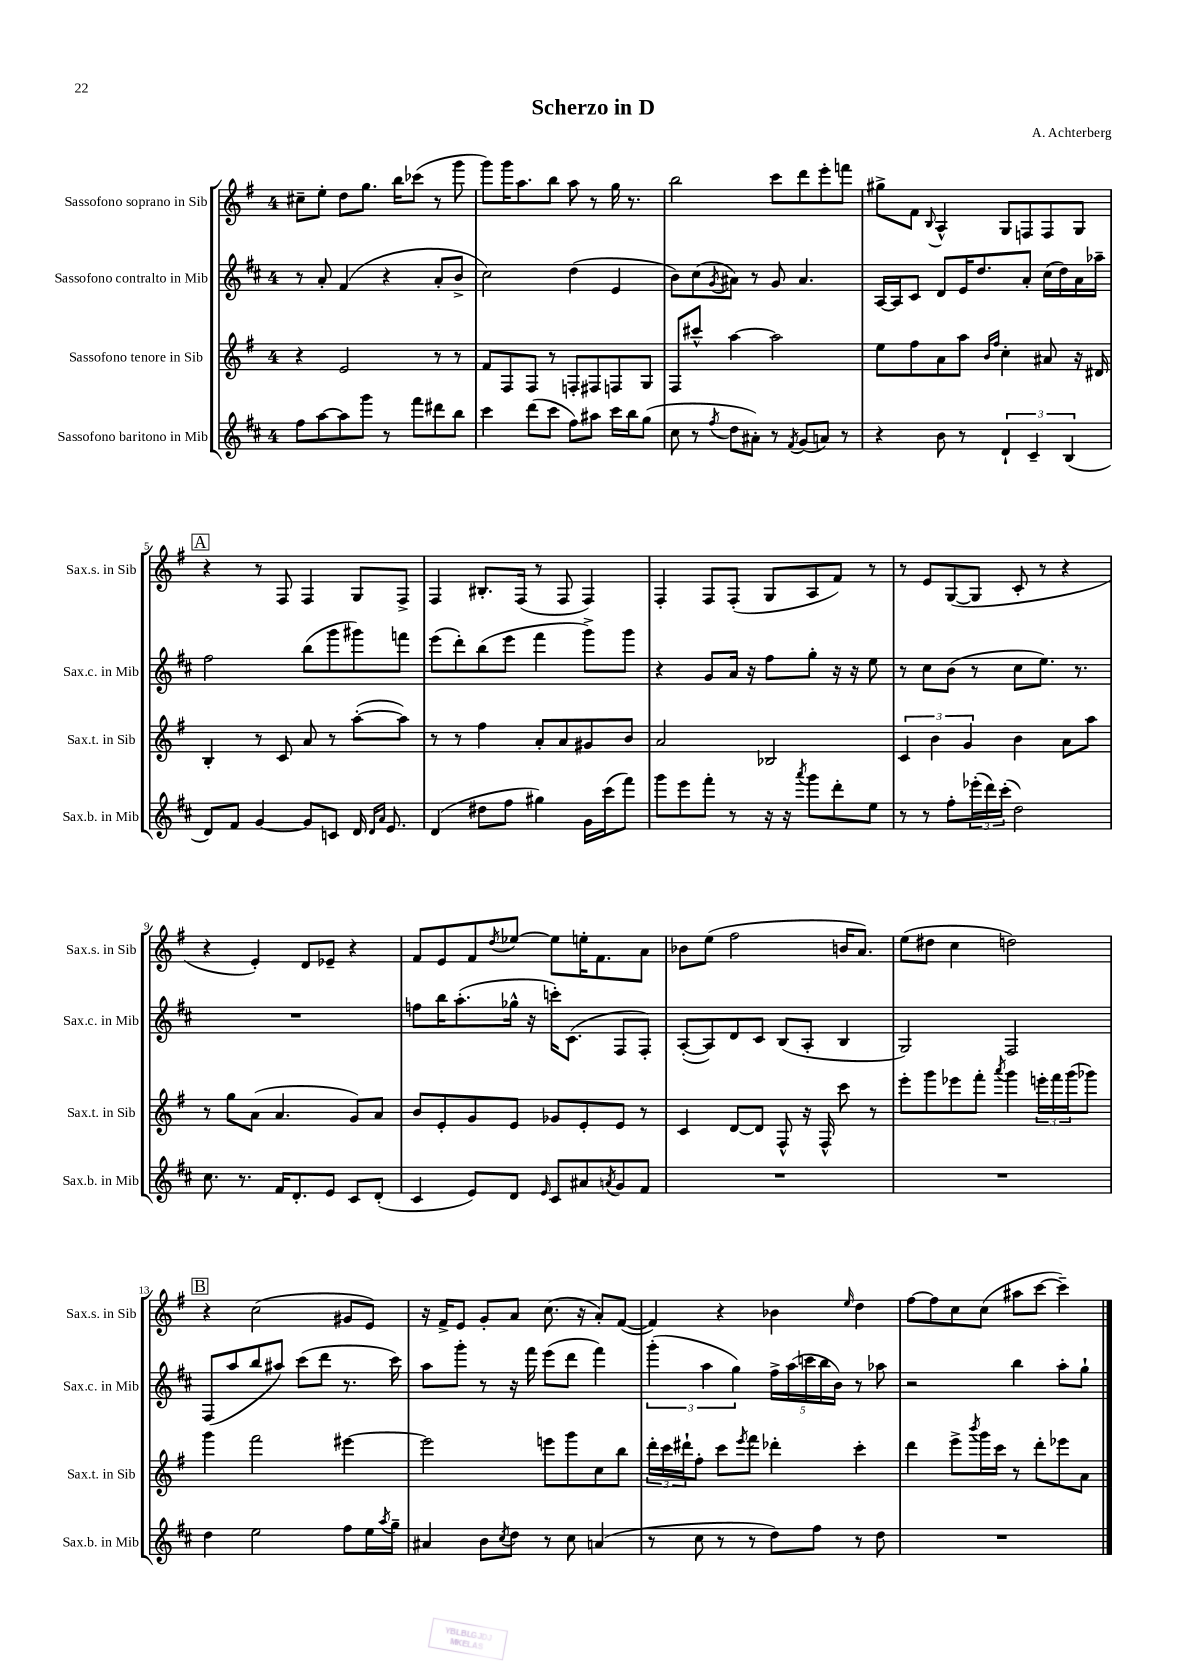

**kern	**kern	**kern	**kern
*staff4	*staff3	*staff2	*staff1
*clefG2	*clefG2	*clefG2	*clefG2
*k[f#c#]	*k[f#]	*k[f#c#]	*k[f#]
*M4/4	*M4/4	*M4/4	*M4/4
8ff#	4r	8r	8cc#~
[8aa	.	8a'	8ee'
8aa]	2e	(4f#	8dd
8ggg	.	.	8.gg
8r	.	4r	.
.	.	.	16bb
8fff#	.	.	(8ccc-
8ddd#	8r	8a'	8r
8bb	8r	8b^	8ggg
=	=	=	=
4ccc#	8f#	2cc#)	8ggg)
.	8F#	.	16ggg
.	.	.	8.aa
(8ddd	8F#	.	.
8ccc#	8r	.	8bb
8ff#)	8F'	(4dd	8aa
8aa#	8F#	.	8r
16ccc#	8F	4e	16gg
16bb	.	.	8.r
(8gg	8G	.	.
=	=	=	=
8cc#	8F#	8b)	2bb
8r	8ccc#^^	(8cc#	.
8qff#	.	8qg	.
8dd	[4aa	8a#)	.
8a#')	.	8r	.
8r	2aa]	8g	8ccc
8qf#	.	.	.
(8g	.	4.a#	8ddd
8a)	.	.	8eee'
8r	.	.	8fff
=	=	=	=
4r	8ee	[16A	8gg#^
.	.	16A]	.
.	8ff#	8c#	8f#
.	.	.	8qqB
8b	8a	8d	4A^^
8r	8aa	16e	.
.	.	8.dd	.
.	16qqb	.	.
.	16qqff#	.	.
6d`	4cc'	.	8G
.	.	8a'	8F
6c#~	.	.	.
.	8a#	(16cc#	8F
.	.	16dd)	.
(6B	.	.	.
.	16r	16a	8G
.	16d#	16aa-~	.
=	=	=	=
8d)	4B'	2ff#	4r
8f#	.	.	.
[4g	8r	.	8r
.	8c	.	8F#
8g]	8a	(8bb	4F#
8c	8r	8ggg	.
16d	([8aa'	8ggg#)	8G
16qqd	.	.	.
16qqa	.	.	.
8.e	.	.	.
.	8aa])	8fff	8F#^
=	=	=	=
(4d	8r	(8eee	4F#
.	8r	8ddd')	.
8dd#	4ff#	(8bb	8.B#'
8ff#	.	8eee	.
.	.	.	(16F#
4gg#)	8a'	4fff#	8r
.	8a	.	8F#
16g	8g#	8ggg^)	4F#)
(16ccc#	.	.	.
8fff#)	8b	8ggg	.
=	=	=	=
8ggg	2a	4r	4F#'
8eee	.	.	.
8fff#'	.	8g	8F#
8r	.	16a	(8F#'
.	.	16r	.
16r	2B-	8ff#	8G
16r	.	.	.
8qaaa	.	.	.
8ggg	.	8gg'	8A
8ddd'	.	16r	8f#)
.	.	16r	.
8ee	.	8ee	8r
=	=	=	=
8r	6c	8r	8r
8r	.	8cc#	8e
.	6b	.	.
8ff#'	.	(8b	([8G
.	6g	.	.
(24eee-'	.	8r	8G]
24ddd)	.	.	.
(24ccc#'	.	.	.
2dd)	4b	8cc#	8c'
.	.	8.ee)	8r
.	8a	.	4r
.	.	8.r	.
.	8aa	.	.
=	=	=	=
8.cc#	8r	1r	4r
.	8gg	.	.
8.r	.	.	.
.	(8a	.	4e')
16f#	4.a	.	.
8.d'	.	.	.
.	.	.	8d
8e	.	.	8e-~
8c#	8g)	.	4r
(8d'	8a	.	.
=	=	=	=
4c#	8b	8ff	8f#
.	8e'	16bb	8e
.	.	(8.aa'	.
8e)	8g	.	8f#
.	.	.	8qdd
8d	8e	16gg-^^	[8ee-
.	.	16r	.
16qqe	.	.	.
8c#	8g-	16ccc')	8ee-]
.	.	(8.c#	.
8a#	8e'	.	16ee'
.	.	.	8.f#
8qa	.	.	.
8g	8e	8F#	.
8f#	8r	8F#')	8a
=	=	=	=
1r	4c	([8A'	8b-
.	.	8A])	(8ee
.	[8d	8d	2ff#
.	8d]	8c#	.
.	8F#^^	(8B	.
.	16r	8A'	.
.	16F#^^	.	.
.	8ccc	4B	16b
.	.	.	8.a)
.	8r	.	.
=	=	=	=
1r	8eee'	2G)	(8ee
.	8ggg	.	8dd#
.	8eee-	.	4cc
.	8fff#'	.	.
.	8qaaa	.	.
.	4ggg	2F#	2dd)
.	24eee'	.	.
.	24fff#	.	.
.	(24ggg	.	.
.	8ggg-)	.	.
=	=	=	=
4dd	4ggg	(8F#	4r
.	.	8aa	.
2ee	2fff#	8bb	(2cc
.	.	8aa#)	.
.	.	(8ccc#	.
.	.	8ddd	.
8ff#	[4eee#	8.r	8g#
16ee	.	.	8e)
8qaa	.	.	.
16gg~	.	16ccc#)	.
=	=	=	=
4a#	2eee#]	8aa	16r
.	.	.	16f#^
.	.	8ggg'	8e
8b	.	8r	8g'
8qcc#	.	.	.
8dd	.	16r	8a
.	.	16fff#	.
8r	8eee	(8eee	(8.cc
8cc#	8ggg	8ddd	.
.	.	.	16r
(4a	8cc	4fff#)	8a')
.	8bb	.	([8f#
=	=	=	=
8r	24ddd'	(6ggg'	4f#])
.	24ccc	.	.
.	24ddd#`	.	.
8cc#	8ff#'	.	.
.	.	6aa	.
8r	8ccc	.	4r
.	.	6gg)	.
.	8qeee	.	.
8r	8fff#	.	.
8dd)	4ddd-'	20ff#^	4b-
.	.	(20aa	.
.	.	20ccc	.
8ff#	.	.	.
.	.	20bb	.
.	.	20b)	.
.	.	.	16qqee
8r	4ccc'	8r	4dd
8dd	.	8aa-	.
=	=	=	=
1r	4ddd	2r	[8ff#
.	.	.	8ff#]
.	8eee^	.	8cc
.	8qbbb	.	.
.	16ggg	.	(8cc
.	16ccc	.	.
.	8r	4bb	8aa#
.	8ddd'	.	[8ccc
.	8eee-	8aa'	4ccc~])
.	8a	8gg`	.
==	==	==	==
*-	*-	*-	*-
